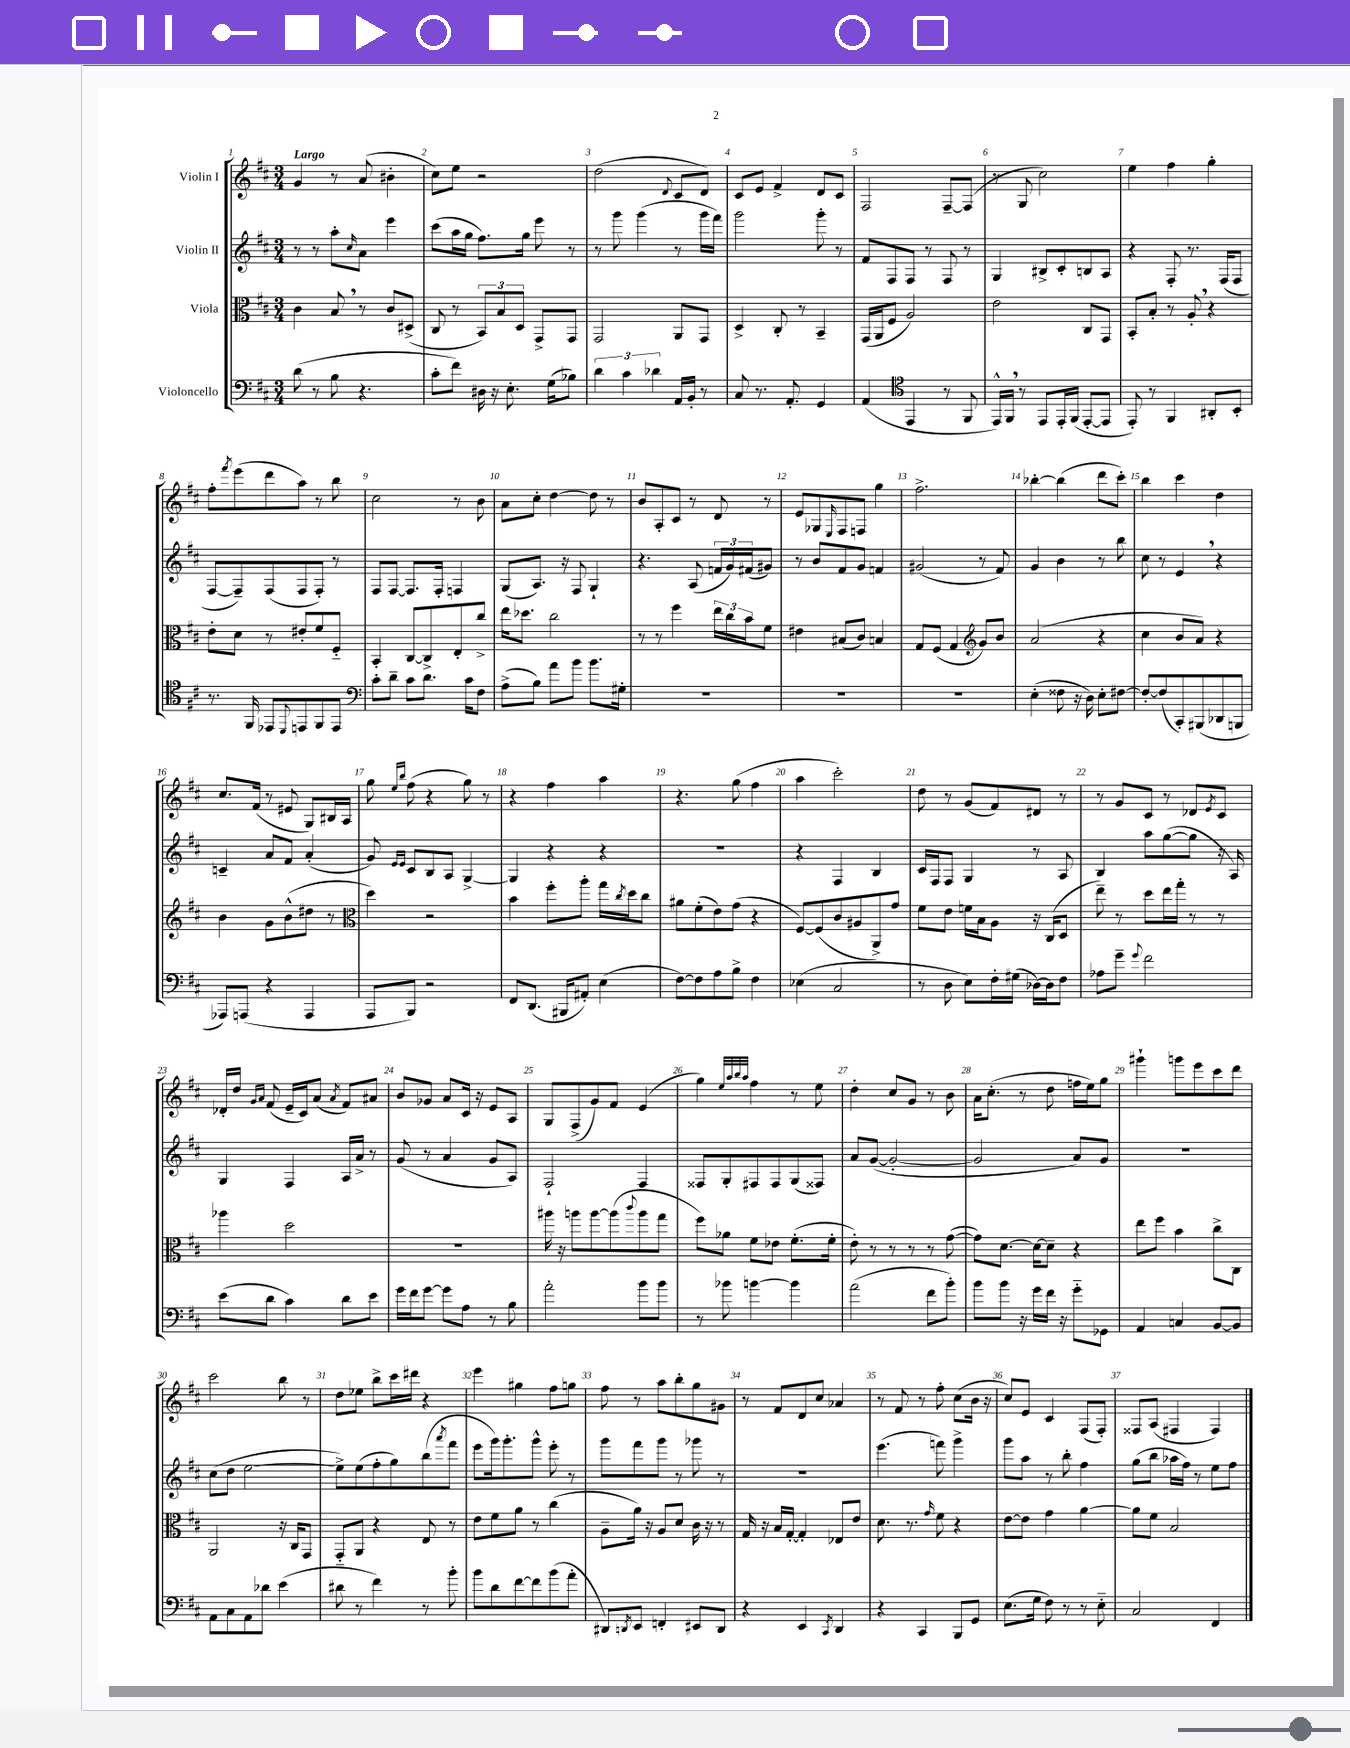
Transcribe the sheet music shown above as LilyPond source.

<<
\new StaffGroup <<
\new Staff = "s0" \with { instrumentName = "Violin I" } {
    \clef treble \key d \major \numericTimeSignature \time 3/4 \tempo "Largo"
    g'4 r8 a'8( bis'4-. |
    cis''8) e''8 r2 |
    d''2( \appoggiatura { d'8 } cis'8 d'8) |
    cis'8 e'8 fis'4-> d'8 cis'8 |
    fis2 fis8~-- fis8( |
    r8 g8 cis''2) |
    e''4 fis''4 g''4-. |
    fis''8-. \acciaccatura { fis'''8 } e'''8( d'''8 a''8) r8 b''8 |
    cis''2 r8 b'8 |
    a'8 cis''8-. d''4~ d''8 r8 |
    b'8 a8-. cis'8 r8 d'8 r8 |
    e'8 ges8 \grace { e16 } fis8 f8 g''4 |
    fis''2.-> |
    bes''4~-. bes''4( d'''8 cis'''8-.) |
    b''4 cis'''4 d''4 |
    cis''8. fis'16( r8 eis'8 g8) bis16 a16 |
    g''8 \grace { e''16 b''16 } fis''8( r4 g''8) r8 |
    r4 fis''4 a''4 |
    r4. g''8( fis''4 |
    a''4 cis'''2-.) |
    d''8 r8 g'8( fis'8) dis'8 r8 |
    r8 g'8 cis'8 r8 des'8 \acciaccatura { e'8 } cis'8 |
    des'16-. d''16 \grace { g'16 a'16 } fis'8( e'16-- cis'16) a'8( \acciaccatura { a'8 } fis'8) ais'8 |
    b'8 ges'8 a'8 cis'16 r16 e'8 a8 |
    g8 fis8->( g'8) fis'8 e'4( |
    g''4) \grace { e''32 a''32 b''32 a''32 } fis''4 r8 e''8 |
    d''4-. cis''8 g'8 r8 b'8 |
    a'16 cis''8.-.( r8 d''8 f''16 e''16) g''8 |
    gis'''4-! g'''8 e'''8 cis'''8 d'''8 |
    cis'''2 b''8 r8 |
    d''8 ees''8 b''8-> cis'''16 dis'''16 r4 |
    e'''4 gis''4 fis''8 g''8 |
    fis''8 r8 a''8 b''8-. g''8 gis'8 |
    r8 fis'8 d'8 cis''8 aes'4 |
    r8 fis'8 r8 fis''8-. cis''8( b'16 r16 |
    cis''8) e'8 cis'4 fis8( fis8-.) |
    fisis8 a8( fis4 fis4) \bar "|." |
}
\new Staff = "s1" \with { instrumentName = "Violin II" } {
    \clef treble \key d \major \numericTimeSignature \time 3/4
    r8 r8 a''8-. \grace { cis''16 } a'8 e'''4 |
    cis'''8( a''16 g''16 fis''8.) g''16 e'''8 r8 |
    r8 g'''8 g'''4( r8 g'''16 fis'''16) |
    g'''2 g'''8-. r8 |
    fis'8 fis8 fis8 r8 fis8 r8 |
    g4 bis8-> cis'8-. b8 a8 |
    r4 fis8-. r8. fis16( fis8 |
    fis8~ fis8--) fis8( fis8 fis8-.) r8 |
    fis8 fis8~ fis8. fis16-. f4 |
    g8( a8.) r16 fis8 g4-! |
    r4. a8( \tuplet 3/2 { f'16 g'16) fis'16( } gis'8) |
    r8 b'8 fis'8 g'8 f'4 |
    gis'2( r8 fis'8) |
    g'4 b'4 r8 b''8 |
    cis''8 r8 e'4 \breathe r4 |
    c'4-- a'8 fis'8 a'4-.( |
    g'8) \grace { e'16 e'16 } cis'8 b8 a8 g4~-> |
    g4 r4 r4 |
    R2. |
    r4 fis4 b4 |
    cis'16 fis16 fis8 g4 r8 a8 |
    b4 a''8 g''8~( g''8 r16 a16) |
    g4 fis4 a16 a'16-> r8 |
    g'8( r8 a'4 g'8 a8) |
    fis2-! fis4 |
    fisis8 g8-. fis8 fis8 g8( fisis8) |
    a'8 g'8~( g'2~-. |
    g'2 a'8) g'8 |
    R2. |
    cis''8( d''8 e''2~ |
    e''8->) e''8( fis''8-. g''8) b''8( \acciaccatura { a'''8 } fis'''8 |
    e'''8 g'''16) g'''8.-. g'''8-^ e'''8-. r8 |
    g'''8 fis'''8 g'''8 r8 ges'''8 r8 |
    R2. |
    e'''4.( f'''8) g'''4-> |
    g'''8 a''8 r8 b''8-. fis''4 |
    g''8( b''8 aes''16 fis''16) r8 e''8 fis''8 \bar "|." |
}
\new Staff = "s2" \with { instrumentName = "Viola" } {
    \clef alto \key d \major \numericTimeSignature \time 3/4
    cis'4 b8 \breathe r8 cis'8 dis8->( |
    cis8 r8 \tuplet 3/2 { b,8) b8 d8 } g,8-> g,8 |
    g,2 a,8 g,8 |
    d4-> cis8-. r8 b,4-- |
    g,16( a,16 fis8 a2) |
    e'2 cis8 g,8 |
    b,8-. b8-. r8 a8-. \breathe r4 |
    e'8-. d'8 r8 eis'8-. fis'8 fis8-_ |
    b,4-. cis8~ cis8-> e8-. cis''8-> |
    e''16 des''8. cis''2 |
    r8 r8 fis''4 \tuplet 3/2 { e''16 cis''16 b'16 } fis'8 |
    eis'4 bis8( cis'8) b4 |
    g8 fis8( g4 \clef treble g'8) b'8 |
    a'2( r4 |
    cis''4 b'8 a'8) r4 |
    b'4 g'8 b'8-^( dis''8 r8 |
    \clef alto d''4) r2 |
    b'4 fis''8-. a''8-. g''16 \acciaccatura { cis''8 } d''16 cis''8 |
    ais'8 fis'8-.( e'8) g'8( r4 |
    fis8~) fis8( cis'8 ais8 a,8->) g'8 |
    fis'8 e'8 f'16 b16 a8 r16 cis16( d8 |
    e''8--) r8 d''8 e''16 g''16-. r8 r8 |
    aes''4 d''2 |
    R2. |
    ais''16 r16 a''8 a''8~ a''8( \appoggiatura { cis'''8 } a''8 g''8 |
    fis''8) aes'8 fis'8 ees'8 fis'8.-.( fis'16-. |
    e'8-.) r8 r8 r8 r8 g'8~( |
    g'8) d'8.~ d'16~ d'8-- r4 |
    e''8 fis''8 b'4 cis''8-> cis8 |
    a,2 r16 cis16 g,8 |
    g,8-_ a,8 r4 e8 r8 |
    e'8 fis'8 a'8 r8 cis''4( |
    a8-- a'16) r16 a8 d'8 cis'16 r16 r8 |
    g16 r16 b16 g16~-. g4-. ees8 e'8 |
    d'8. r8. \grace { g'16 } fis'8 r4 |
    e'8~ e'8 g'4 a'4~ |
    a'8 fis'8 b2 \bar "|." |
}
\new Staff = "s3" \with { instrumentName = "Violoncello" } {
    \clef bass \key d \major \numericTimeSignature \time 3/4
    d'8( r8 b8 r4. |
    cis'8-. fis'8) dis16 r16 e8.-. g16( bes8) |
    \tuplet 3/2 { d'4 cis'4 des'4 } a,16 b,16-. r8 |
    cis8 r8. a,8.-. g,4 |
    a,4( \clef tenor e,4 r8 fis,8 |
    e,16-^) fis,16 \breathe r8 e,8 e,16-. fis,16( e,8~-. e,8 |
    e,8-.) r8 fis,4 ais,8-. b,8-. |
    r8. fis,16 ees,8 \appoggiatura { d,8 } e,8 fis,8 e,8 |
    \clef bass cis'8-. d'8-- cis'8 d'8. cis'16 fis8 |
    a8->( b8) a'8 b'8 b'8. gis16-. |
    R2. |
    R2. |
    R2. |
    e4-.( fisis8 r16 d16) e8-. fis8~ |
    fis8~-. fis8( cis,8-.) bis,,8( des,8 b,,8 |
    aes,,8) a,,8( r4 a,,4 |
    a,,8 b,,8) r2 |
    fis,8 d,8.( bis,,16 ais,8-.) e4( |
    fis8~) fis8 a8 b8-> fis4 |
    ees4( cis2 |
    r8 d8 e8) fis16-. gis16( des16~) des16 fis8 |
    aes8 g'8-- \appoggiatura { g'8 } fis'2 |
    e'8( d'8 cis'4) d'8 e'8 |
    g'16 fis'16 g'8~ g'8 a8 r8 b8 |
    a'2-. b'8 b'8 |
    r8 bes'8 b'4~ b'4 |
    a'2( fis'8 b'8-.) |
    b'8 b'8 r16 g'16 fis'16 r16 g'8-_ ges,8 |
    a,4 c4 b,8~ b,8 |
    a,8 cis8 a,8 des'8 e'4( |
    dis'8 r8 fis'4) r8 b'8-. |
    b'8 d'8 fis'8~ fis'8 b'8( a'8-. |
    dis,8) \acciaccatura { d,8 } e,8 f,4-. eis,8 d,8 |
    r4 e,4 \acciaccatura { cis,8 } d,4 |
    r4 cis,4 b,,8 g,8 |
    e8.( g16 fis8) r8 r8 e8-_ |
    cis2 fis,4 \bar "|." |
}
>>
>>
\layout { \context { \Score \override BarNumber.break-visibility = ##(#f #t #t) barNumberVisibility = #all-bar-numbers-visible } }
